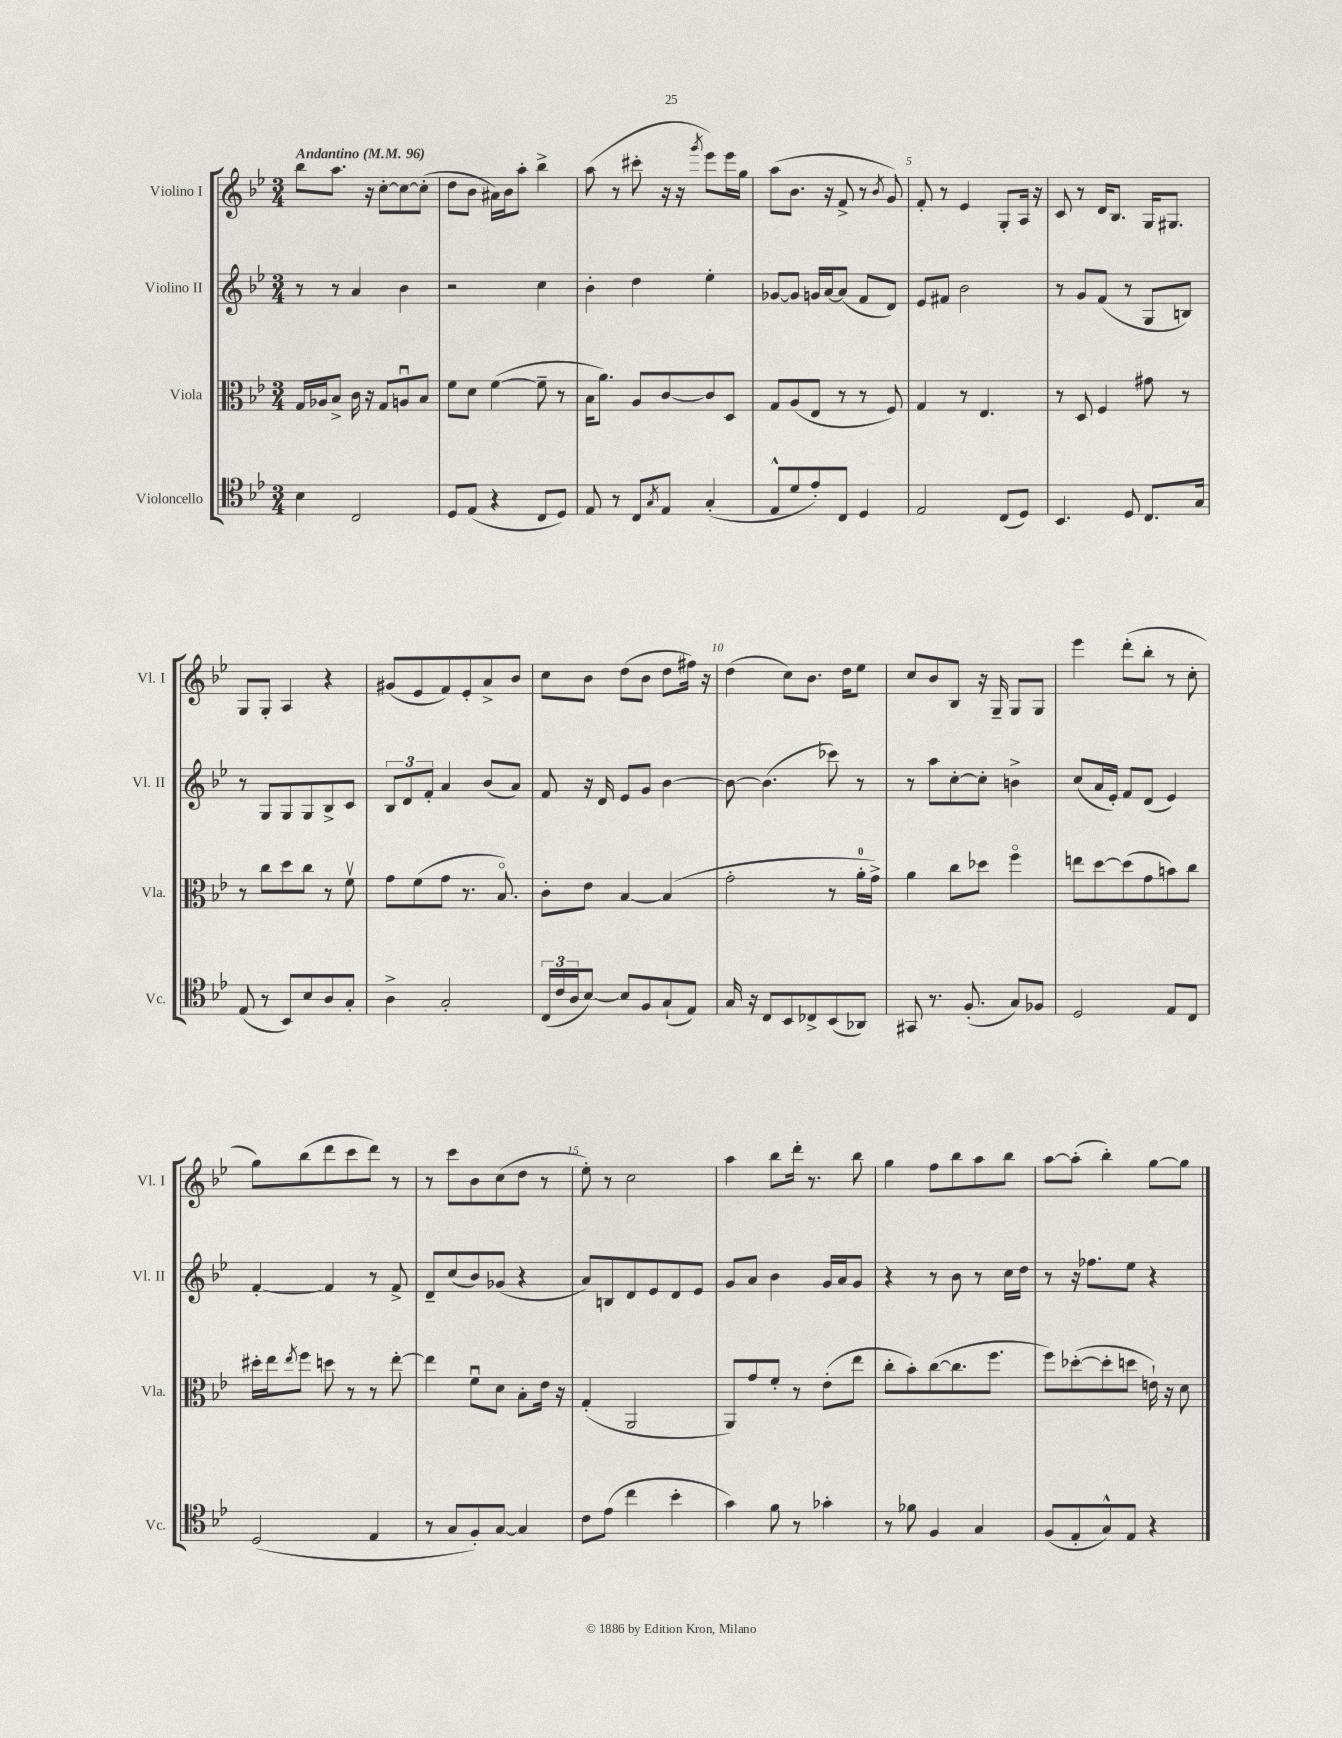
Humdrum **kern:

**kern	**kern	**kern	**kern
*staff4	*staff3	*staff2	*staff1
*clefC4	*clefC3	*clefG2	*clefG2
*k[b-e-]	*k[b-e-]	*k[b-e-]	*k[b-e-]
*M3/4	*M3/4	*M3/4	*M3/4
*MM96	*MM96	*MM96	*MM96
4B-	16G	8r	8bb-
.	16A-	.	.
.	8B-^	8r	8.aa
2C	16c	4a	.
.	16r	.	16r
.	8G	.	[8cc'
.	8Au	4b-	8cc_
.	8B-	.	(8cc']
=	=	=	=
8D	8f	2r	8dd
(8E-	8d	.	8b-
4r	([4f	.	16a#)
.	.	.	16b-
.	.	.	8aa'
8C	8f~]	4cc	4bb-^
8D)	8r	.	.
=	=	=	=
8E-	16B-	4b-'	(8aa
.	8.a)	.	.
8r	.	.	8r
8C	8A	4dd	8ccc#'
8qG	.	.	.
8E-	[8c	.	16r
.	.	.	16r
.	.	.	8qggg
(4G'	8c]	4ee-'	8eee-)
.	8D	.	16eee-
.	.	.	16gg
=	=	=	=
8E-^^	8G	[8g-	(8aa
8d	(8A	8g-]	8.b-
8e-')	8E-	16g	.
.	.	[16a	16r
8C	8r	(8a]	8f^
4D	8r	8f	8r
.	.	.	8qb-
.	8F)	8d)	8g)
=	=	=	=
2E-	4G	8e-	8f'
.	.	8f#	8r
.	8r	2b-	4e-
.	4.E-	.	.
(8C	.	.	8G'
8D)	.	.	16A
.	.	.	16r
=	=	=	=
4.BB-	8r	8r	8c
.	8D	8g	8r
.	4F	(8f	16d
.	.	.	8.B-
8D	.	8r	.
8.C	8g#	8G	16G
.	.	.	8.G#
.	8r	8B)	.
16G	.	.	.
=	=	=	=
(8E-	8r	8r	8G
8r	8cc	8G	8G'
8BB-)	8dd	8G	4A
8B-	8cc	8G	.
8A	8r	8B-^	4r
8G'	8fv	8c	.
=	=	=	=
4A^	8g	12B-	(8g#
.	.	12d	.
.	(8f	.	8e-
.	.	12f'	.
2G'	8g	4a	8f)
.	8.r	.	8e-'
.	.	(8b-	8a^
.	8.B-o)	.	.
.	.	8a)	8b-
=	=	=	=
(24C	8c'	8f	8cc
24c	.	.	.
24A	.	.	.
[8B-)	8e-	16r	8b-
.	.	16d	.
8B-]	[4B-	8e-	(8dd
8F	.	8g	8b-
(8G`	(4B-]	[4b-	8dd
8E-)	.	.	16ff#)
.	.	.	16r
=	=	=	=
16G	2g'	8b-_	(4dd
16r	.	.	.
8C	.	(4.b-]	.
8BB-	.	.	8cc)
8C-^	.	.	8.b-
(8BB-	8r	8ccc-)	.
.	.	.	16dd
8AA-)	16a'	8r	8ee-
.	16g^)	.	.
=	=	=	=
8GG#	4a	8r	8cc
8.r	.	8aa	8b-
.	8cc	[8cc'	8B-
(8.F'	.	.	.
.	8dd-	8cc']	16r
.	.	.	16G~
8G)	4ffo	4b^	8G
8F-	.	.	8G
=	=	=	=
2D	8ee	(8cc	4eee-
.	[8dd	16a	.
.	.	16e-')	.
.	(8dd]	8f	(8ddd'
.	8g	(8d	8bb-'
8E-	8b)	4e-)	8r
8C	8cc	.	8cc'
=	=	=	=
(2D	16dd#'	[4f'	8gg)
.	16ee-	.	.
.	8qee-	.	.
.	8ff	.	(8bb-
.	8dd	4f]	8ddd
.	8r	.	8ccc
4E-	8r	8r	8ddd)
.	[8ee-'	8f^	8r
=	=	=	=
8r	4ee-]	8d~	8r
8G	.	(8cc	8ccc
8F')	8fu	8b-)	8b-
[8G	8d	(8g-	(8cc
4G]	8B-'	4r	8dd
.	16e-	.	8r
.	16r	.	.
=	=	=	=
8c	(4G'	8a)	8ee-')
(8e-	.	8B	8r
4cc	2AA	8d	2cc
.	.	8e-	.
4b-'	.	8d	.
.	.	8e-	.
=	=	=	=
4g)	8AA)	8g	4aa
.	8g	8a	.
8f	8f'	4b-	8bb-
8r	8r	.	16ddd'
.	.	.	8.r
4g-'	(8e-'	16g	.
.	.	16a	.
.	8ee-	8g	8bb-
=	=	=	=
8r	8cc'	4r	4gg
8f-	8b-')	.	.
4F	([8cc	8r	8ff
.	8.cc]	8b-	8bb-
4G	.	8r	8aa
.	8.ff	.	.
.	.	16cc	8bb-
.	.	16dd	.
=	=	=	=
(8F	8ff)	8r	[8aa
8E-'	([8dd-'	16r	(8aa']
.	.	8.ff-	.
8G^^)	8dd-']	.	4bb-')
8E-	8dd	8ee-	.
4r	16e`)	4r	[8gg
.	16r	.	.
.	8d	.	8gg]
==	==	==	==
*-	*-	*-	*-
